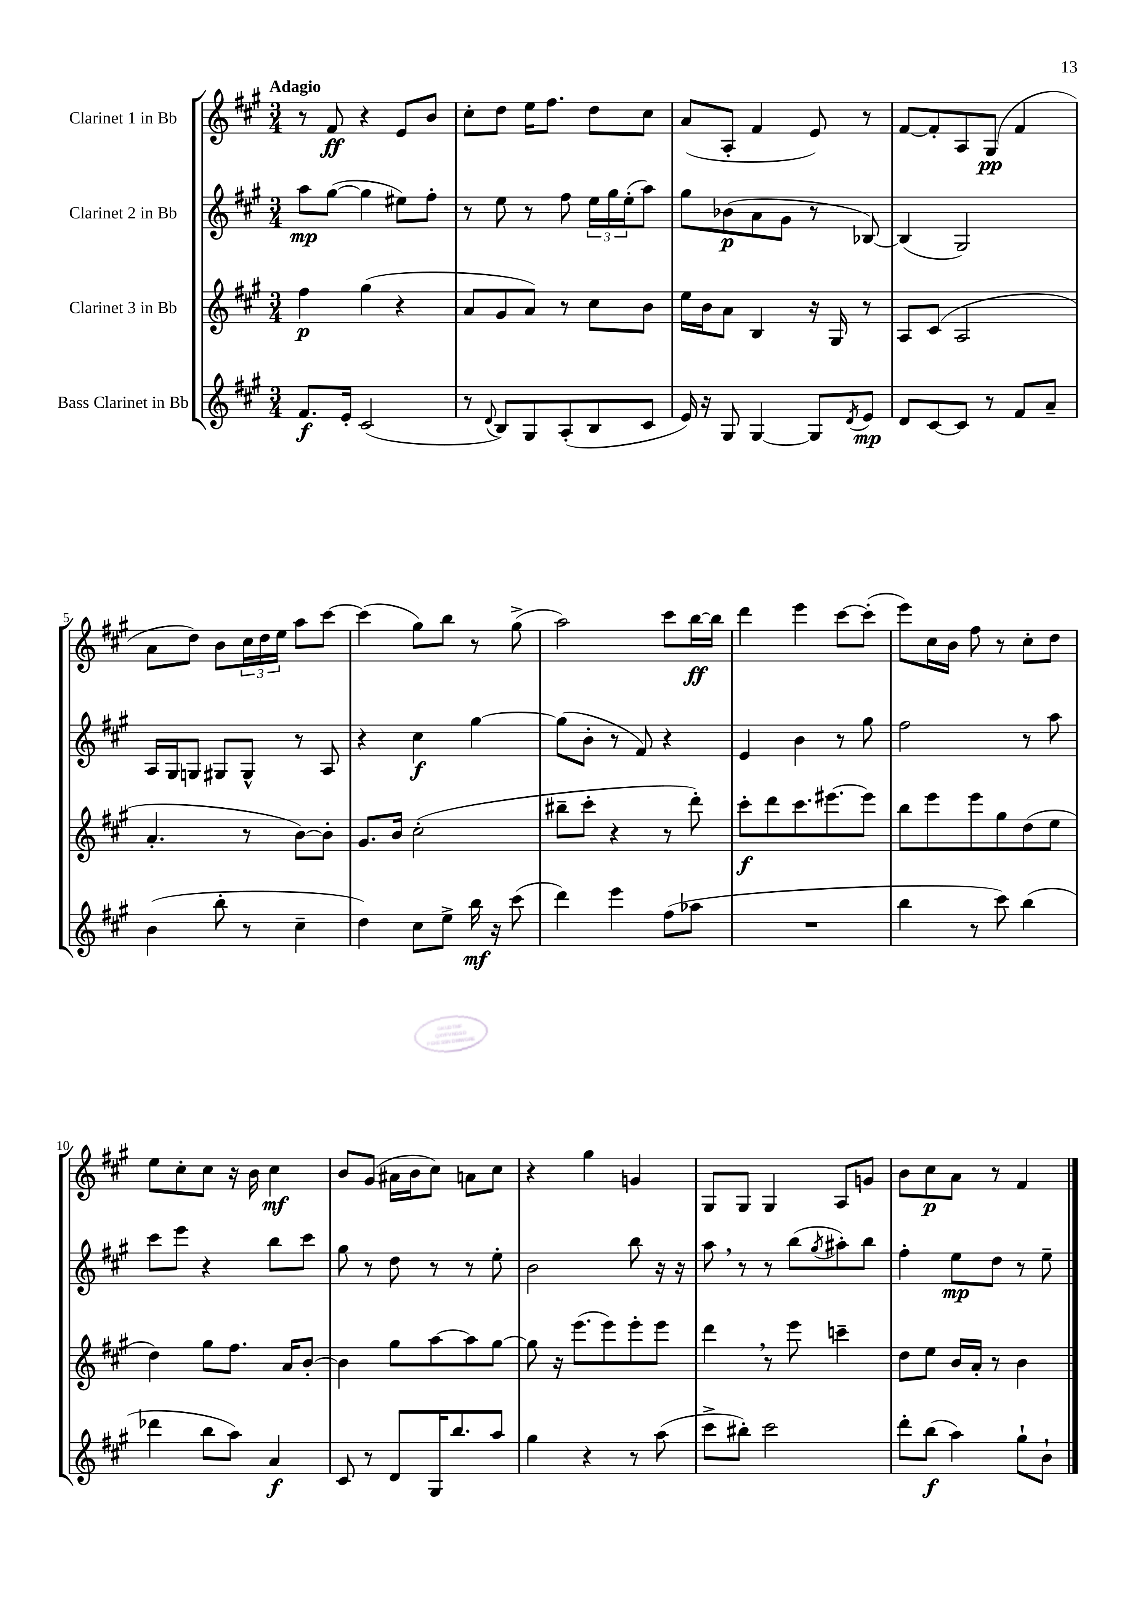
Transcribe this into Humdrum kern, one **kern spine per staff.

**kern	**dynam	**kern	**dynam	**kern	**dynam	**kern	**dynam
*part4	*part4	*part3	*part3	*part2	*part2	*part1	*part1
*staff4	*staff4	*staff3	*staff3	*staff2	*staff2	*staff1	*staff1
*I"Bass Clarinet in Bb	*	*I"Clarinet 3 in Bb	*	*I"Clarinet 2 in Bb	*	*I"Clarinet 1 in Bb	*
*clefG2	*	*clefG2	*	*clefG2	*	*clefG2	*
*k[f#c#g#]	*	*k[f#c#g#]	*	*k[f#c#g#]	*	*k[f#c#g#]	*
*M3/4	*	*M3/4	*	*M3/4	*	*M3/4	*
=1	=1	=1	=1	=1	=1	=1	=1
!	!	!	!	!	!	!LO:TX:a:B:t=Adagio	!
8.f#/L	f	4ff#\	p	8aa\L	mp	8r	.
.	.	.	.	([8gg#\J	.	8f#/	ff
16e'/Jk	.	.	.	.	.	.	.
(2c#/	.	(4gg#\	.	4gg#\]	.	4r	.
.	.	4r	.	8ee#X\L)	.	8e/L	.
.	.	.	.	8ff#'\J	.	8b/J	.
=2	=2	=2	=2	=2	=2	=2	=2
8r	.	8a/L	.	8r	.	8cc#'\L	.
8qqd/	.	.	.	.	.	.	.
8B/L)	.	8g#/	.	8ee\	.	8dd\J	.
8G#/	.	8a/J)	.	8r	.	16ee\KL	.
.	.	.	.	.	.	8.ff#\J	.
(8A'/	.	8r	.	8ff#\	.	.	.
8B/	.	8cc#\L	.	24ee\LL	.	8dd\L	.
.	.	.	.	24gg#\	.	.	.
.	.	.	.	(24ee'\J	.	.	.
8c#/J	.	8b\J	.	8aa\J)	.	8cc#\J	.
=3	=3	=3	=3	=3	=3	=3	=3
16e/)	.	16ee\LL	.	8gg#\L	.	(8a/L	.
16r	.	16b\J	.	.	.	.	.
8G#/	.	8a\J	.	(8b-X\	p	8A'/J	.
[4G#/	.	4B/	.	8a\	.	4f#/	.
.	.	.	.	8g#\J	.	.	.
8G#/L]	.	16r	.	8r	.	8e/)	.
.	.	16G#/	.	.	.	.	.
8qd/	.	.	.	.	.	.	.
8e/J	mp	8r	.	[8B-X/)	.	8r	.
=4	=4	=4	=4	=4	=4	=4	=4
8d/L	.	8A/L	.	(4B-/]	.	[8f#/L	.
[8c#/	.	(8c#/J	.	.	.	8f#'/]	.
8c#/J]	.	2A/	.	2G#/)	.	8A/	.
8r	.	.	.	.	.	(8G#/J	pp
8f#/L	.	.	.	.	.	4f#/	.
8a~/J	.	.	.	.	.	.	.
!!LO:LB:g=z
=5	=5	=5	=5	=5	=5	=5	=5
(4b\	.	4.a'/	.	16A/LL	.	8a\L	.
.	.	.	.	16G#/J	.	.	.
.	.	.	.	8Gn/J	.	8dd\J)	.
8bb'\	.	.	.	8G#X/L	.	8b\L	.
8r	.	8r	.	8G#^^/J	.	24cc#\L	.
.	.	.	.	.	.	24dd\	.
.	.	.	.	.	.	24ee\JJ	.
4cc#~\	.	[8b\L)	.	8r	.	8aa\L	.
.	.	8b'\J]	.	8A/	.	[8ccc#\J	.
=6	=6	=6	=6	=6	=6	=6	=6
4dd\)	.	8.g#/L	.	4r	.	(4ccc#\]	.
.	.	16b/Jk	.	.	.	.	.
8cc#\L	.	(2cc#'\	.	4cc#\	f	8gg#\L)	.
8ee^\J	.	.	.	.	.	8bb\J	.
16bb\	mf	.	.	[4gg#\	.	8r	.
16r	.	.	.	.	.	.	.
(8ccc#\	.	.	.	.	.	(8gg#^\	.
=7	=7	=7	=7	=7	=7	=7	=7
4ddd\)	.	8bb#X~\L	.	(8gg#\L]	.	2aa\)	.
.	.	8ccc#'\J	.	8b'\J	.	.	.
4eee\	.	4r	.	8r	.	.	.
.	.	.	.	8f#/)	.	.	.
(8ff#\L	.	8r	.	4r	.	8ccc#\L	.
8aa-X\J	.	8ddd'\)	.	.	.	[16bb\L	ff
.	.	.	.	.	.	16bb\JJ]	.
=8	=8	=8	=8	=8	=8	=8	=8
2.r	.	8ccc#'\L	f	4e/	.	4ddd\	.
.	.	8ddd\	.	.	.	.	.
.	.	8.ccc#\	.	4b\	.	4eee\	.
.	.	[8.eee#X\	.	.	.	.	.
.	.	.	.	8r	.	[8ccc#\L	.
.	.	8eee#\J]	.	8gg#\	.	(8ccc#'\J]	.
=9	=9	=9	=9	=9	=9	=9	=9
4bb\	.	8bb\L	.	2ff#\	.	8eee\L)	.
.	.	8eee\	.	.	.	16cc#\L	.
.	.	.	.	.	.	16b\JJ	.
8r	.	8eee\	.	.	.	8ff#\	.
8ccc#\)	.	8gg#\	.	.	.	8r	.
(4bb\	.	(8dd\	.	8r	.	8cc#'\L	.
.	.	8ee\J	.	8aa\	.	8dd\J	.
!!LO:LB:g=z
=10	=10	=10	=10	=10	=10	=10	=10
4ddd-X\	.	4dd\)	.	8ccc#\L	.	8ee\L	.
.	.	.	.	8eee\J	.	8cc#'\	.
8bb\L	.	8gg#\L	.	4r	.	8cc#\J	.
8aa\J)	.	8.ff#\J	.	.	.	16r	.
.	.	.	.	.	.	16b\	.
4a/	f	.	.	8bb\L	.	4cc#\	mf
.	.	16a/KL	.	.	.	.	.
.	.	[8b'/J	.	8ccc#\J	.	.	.
=11	=11	=11	=11	=11	=11	=11	=11
8c#/	.	4b\]	.	8gg#\	.	8b/L	.
8r	.	.	.	8r	.	(8g#/J	.
8d/L	.	8gg#\L	.	8dd\	.	16a#X\LL	.
.	.	.	.	.	.	16b\J	.
16G#/K	.	[8aa\	.	8r	.	8cc#\J)	.
8.bb/	.	.	.	.	.	.	.
.	.	8aa\]	.	8r	.	8an\L	.
8aa/J	.	[8gg#\J	.	8ee'\	.	8cc#\J	.
=12	=12	=12	=12	=12	=12	=12	=12
4gg#\	.	8gg#\]	.	2b\	.	4r	.
.	.	16r	.	.	.	.	.
.	.	(8.eee\L	.	.	.	.	.
4r	.	.	.	.	.	4gg#\	.
.	.	8eee\)	.	.	.	.	.
8r	.	8eee'\	.	8bb\	.	4gn/	.
(8aa\	.	8eee\J	.	16r	.	.	.
.	.	.	.	16r	.	.	.
=13	=13	=13	=13	=13	=13	=13	=13
8ccc#^\L	.	4ddd,\	.	8aa,\	.	8G#/L	.
8bb#X'\J)	.	.	.	8r	.	8G#/J	.
2ccc#\	.	8r	.	8r	.	4G#/	.
.	.	8eee\	.	(8bb\L	.	.	.
.	.	.	.	8qgg#/	.	.	.
.	.	4cccn~\	.	8aa#X'\)	.	8A/L	.
.	.	.	.	8bb\J	.	8gn/J	.
=14	=14	=14	=14	=14	=14	=14	=14
8ddd'\L	.	8dd\L	.	4ff#'\	.	8b\L	.
(8bb\J	f	8ee\J	.	.	.	8cc#\	p
4aa\)	.	16b/LL	.	8ee\L	mp	8a\J	.
.	.	16a'/JJ	.	.	.	.	.
.	.	8r	.	8dd\J	.	8r	.
8gg#`\L	.	4b\	.	8r	.	4f#/	.
8b`\J	.	.	.	8ee~\	.	.	.
==	==	==	==	==	==	==	==
*-	*-	*-	*-	*-	*-	*-	*-
